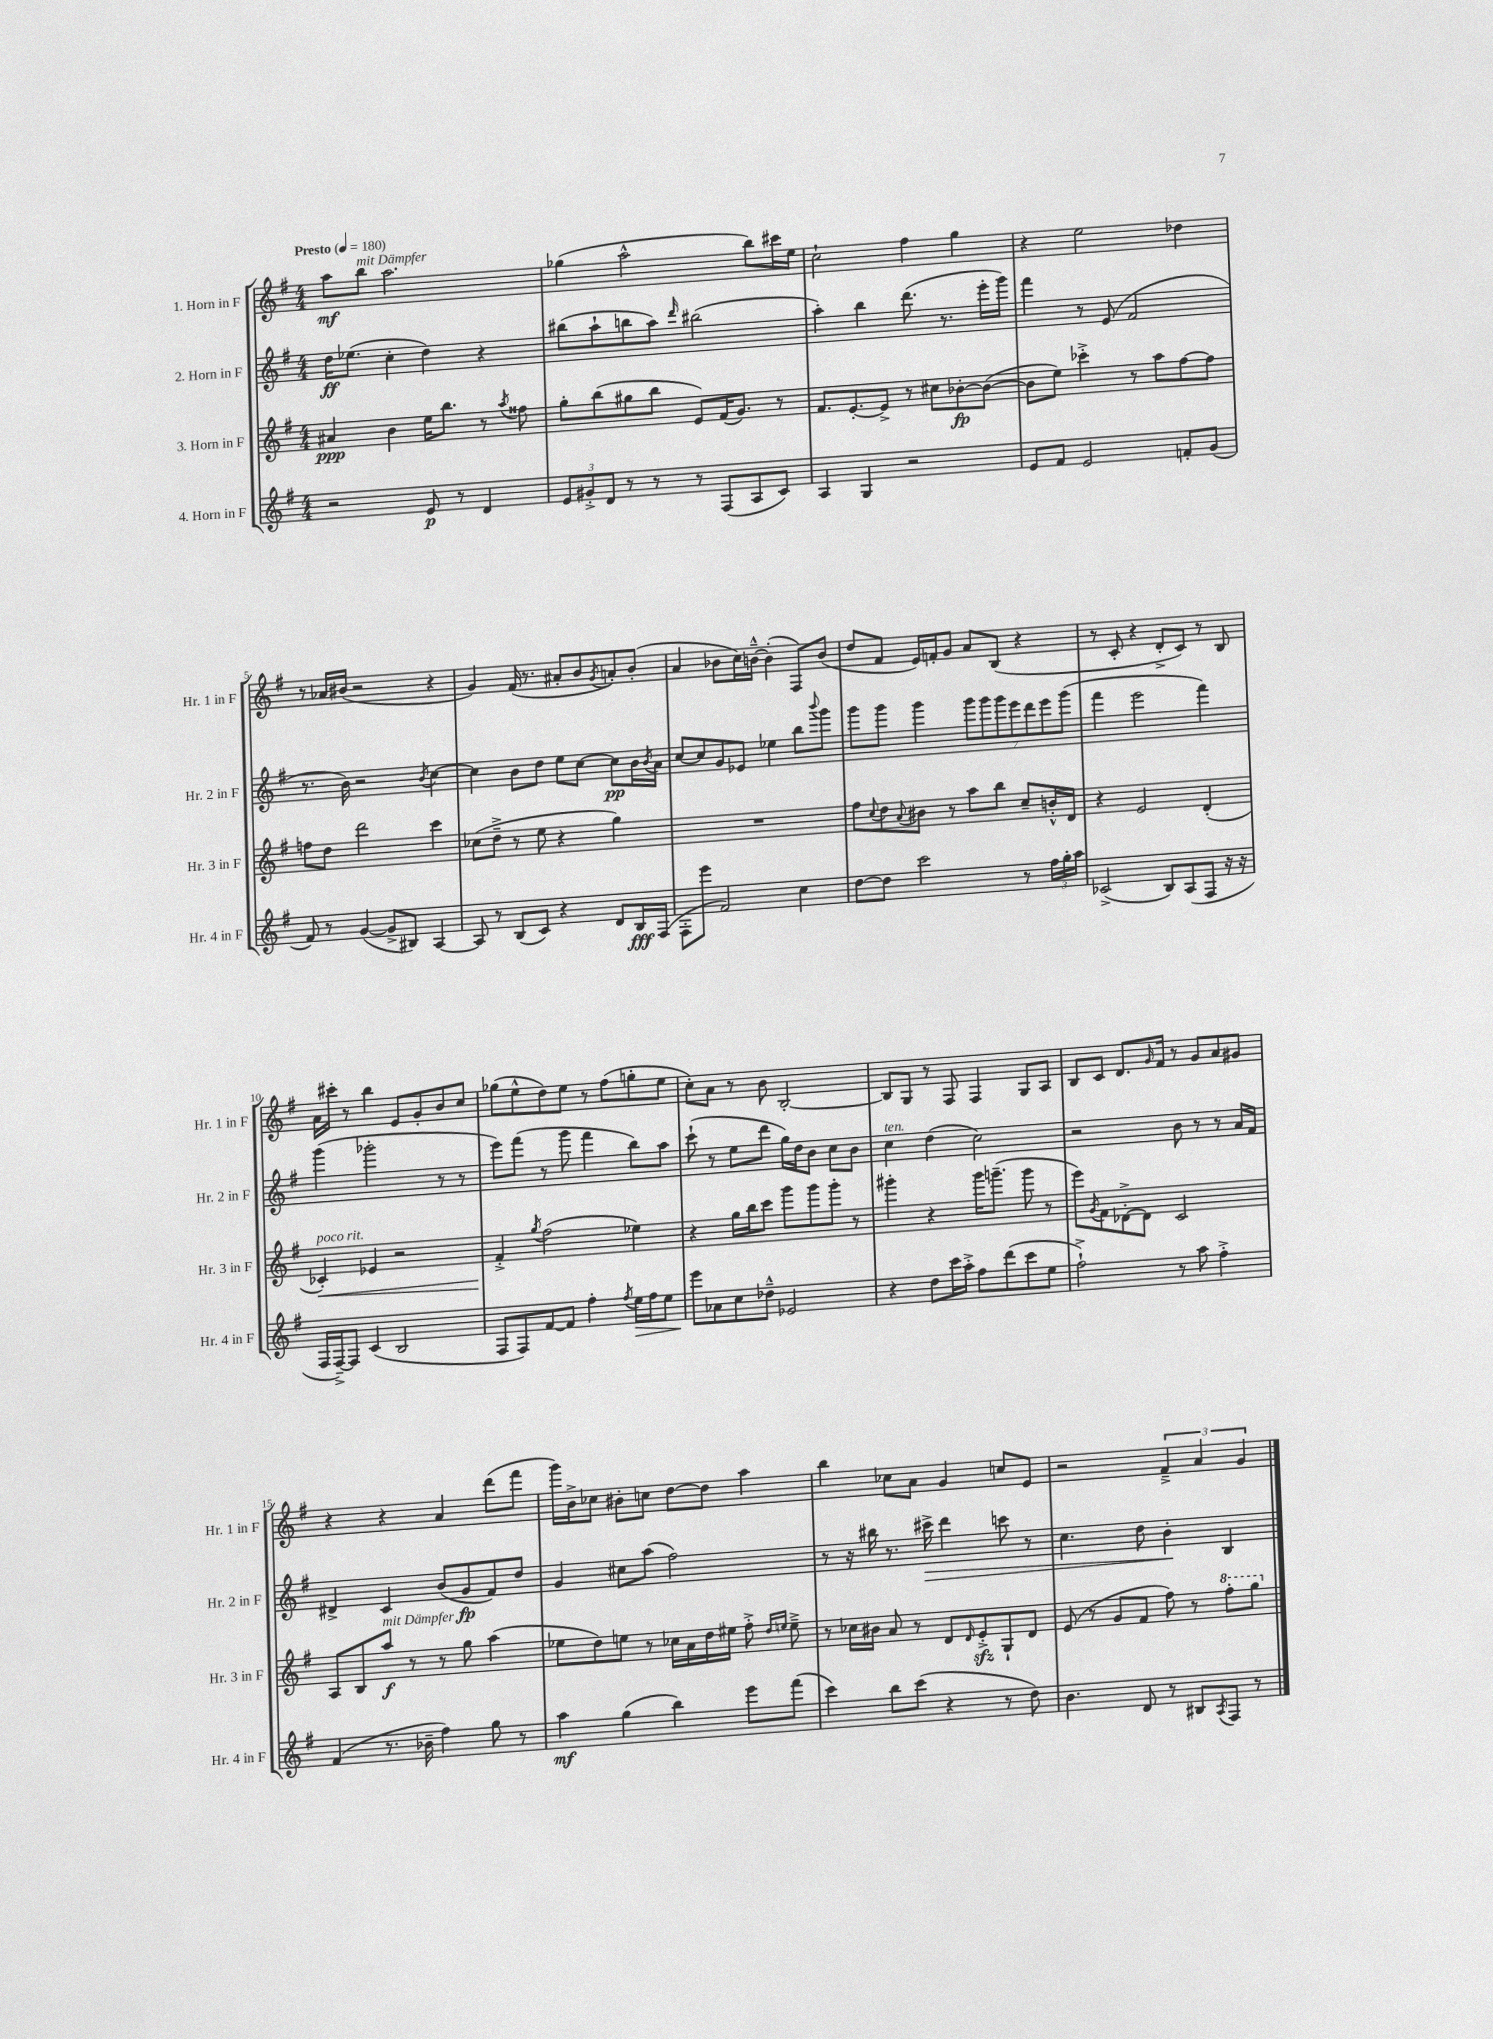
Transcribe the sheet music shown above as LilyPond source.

<<
\new StaffGroup <<
\new Staff = "s0" \with { instrumentName = "1. Horn in F" shortInstrumentName = "Hr. 1 in F" } {
    \clef treble \key g \major \numericTimeSignature \time 4/4 \tempo "Presto" 4 = 180
    a''8\mf b''8^\markup { \italic "mit Dämpfer" } a''2. |
    ges''4( a''2-^ b''8) cis'''16 e''16 |
    c''2-! fis''4 g''4 |
    r4 e''2 des''4 |
    r8 aes'16 bis'16( r2 r4 |
    g'4) fis'16( r8. ais'8-. b'8 \acciaccatura { g'8 } a'8-.) b'8-.( |
    a'4 bes'8 c''16) b'16~---^ b'4-.( fis8) b'8( |
    d''8 fis'8 e'16) f'16-. g'8 a'8 b8( r4 |
    r8 c'8-. r4 d'8-.-> c'8) r8 b8 |
    a'16 cis'''16-. r8 b''4 e'8 g'8-. b'8 c''8 |
    ges''8( e''8-^ d''8) e''8 r8 fis''8( g''8-. e''8 |
    c''8-.) a'8 r8 b'8 b2~-. |
    b8 g8 r8 fis8 fis4 g8 a8 |
    b8 c'8 d'8. \grace { g'16 } fis'16 r8 g'8 a'8 gis'8 |
    r4 r4 a'4 d'''8( fis'''8 |
    g'''16) b'16-> ces''8 bis'8-. c''8 d''8~ d''8 a''4 |
    b''4 ces''8 a'8 g'4 c''8 e'8 |
    r2 \tuplet 3/2 { fis'4---> a'4 g'4 } \bar "|." |
}
\new Staff = "s1" \with { instrumentName = "2. Horn in F" shortInstrumentName = "Hr. 2 in F" } {
    \clef treble \key g \major \numericTimeSignature \time 4/4
    d''16\ff ees''8.( c''4-. d''4) r4 |
    bis''8( a''8-! b''8 a''8) \grace { d'''16 } bis''2( |
    a''4-.) b''4 d'''8.( r8. e'''16-. g'''16) |
    fis'''4 r8 e'8( fis'2 |
    r8. b'16) r2 \acciaccatura { b'8 } c''4~ |
    c''4 b'8 d''8 e''8 c''8~ c''8\pp b'16 \acciaccatura { b'8 } a'16 |
    c''8~ c''8 g'8 ees'8 ees''4 b''8 \appoggiatura { b'''8 } g'''8 |
    g'''8 g'''8 g'''4 \tuplet 7/4 { g'''8 g'''8 g'''8 e'''8 d'''8 e'''8 g'''8( } |
    fis'''4 e'''2 fis'''4) |
    g'''4( ges'''2-. r8 r8 |
    e'''8) fis'''8( r8 g'''8 fis'''4 b''8) a''8 |
    c'''8-!( r8 e''8 d'''8 g''16) d''16 b'8 c''8 b'8 |
    c''4^\markup { \italic "ten." } d''4( c''2) |
    r2 b'8 r8 r8 a'16 fis'16 |
    dis'4-> c'4 b'8( g'8\fp fis'8) d''8 |
    g'4 cis''8 a''8( fis''2) |
    r8 r16 bis''16 r8. cis'''16->\> d'''4 c'''8 r8 |
    c''4. d''8 b'4-.\! b4 \bar "|." |
}
\new Staff = "s2" \with { instrumentName = "3. Horn in F" shortInstrumentName = "Hr. 3 in F" } {
    \clef treble \key g \major \numericTimeSignature \time 4/4
    ais'4\ppp b'4 e''16 b''8. r8 \acciaccatura { a''8 } fisis''8 |
    g''8-. b''8( gis''8 b''8 e'8) fis'16( g'8.) r8 |
    fis'8. e'8.~-. e'8-> r8 cis''8 bes'8~-.\fp bes'8~( |
    bes'8 e''8) ces'''4-.-> r8 a''8 fis''8~ fis''8 |
    f''8 d''8 d'''2 c'''4 |
    ces''8( d''8---> r8 e''8 r4 g''4) |
    R1 |
    fis''8 \appoggiatura { c''8 } d''8 \appoggiatura { a'8 } bis'8 r8 a''8 b''8 c''8-- b'16-.-^ d'16 |
    r4 e'2 d'4-.( |
    ces'4-.\<^\markup { \italic "poco rit." }) ees'4 r2 |
    fis'4-.->\! \acciaccatura { g''8 } fis''2( ees''4) |
    r4 g''16 b''16 c'''8 g'''8 g'''8 g'''8-. r8 |
    gis'''4-. r4 gis'''16 g'''8.--( g'''8 r8 |
    e'''8) \acciaccatura { g'8 } fis'8 des'8~-.-> des'8 c'2 |
    a8 b8 a''8\f^\markup { \italic "mit Dämpfer" } r8 r8 g''8 a''4( |
    ees''8 d''8) e''8 r8 ces''16 a'16 d''16 eis''16 fis''8-.-> \grace { d''16 e''16 } e''8---> |
    r8 ces''16 bis'16 a'8 r8 d'8 \grace { d'16 } e'8-.->\sfz g8-! d'8 |
    e'8( r8 g'8 fis'8 fis''8) r8 \ottava #1 fis'''8-. g'''8 \ottava #0 \bar "|." |
}
\new Staff = "s3" \with { instrumentName = "4. Horn in F" shortInstrumentName = "Hr. 4 in F" } {
    \clef treble \key g \major \numericTimeSignature \time 4/4
    r2 e'8\p r8 d'4 |
    \tuplet 3/2 { e'8 gis'8-.-> d'8 } r8 r8 r8 fis8( a8 c'8) |
    a4 g4 r2 |
    e'8 fis'8 e'2 f'8-. g'8( |
    fis'8) r8 g'4~( g'8-> bis8) a4~ |
    a8 r8 b8( c'8) r4 d'8 b16\fff fis16( |
    fis8-. e'''8 fis'2) c''4 |
    d''8~ d''8 c'''2 r8 \tuplet 3/2 { fis''16 g''16-. a''16 } |
    ces'2->( b8) a8( fis8 r16 r16 |
    fis16 fis16~--->) fis8 c'4( b2 |
    fis8 fis8) fis'8~ fis'8 fis''4-. \acciaccatura { fis''8 } e''16\> fis''16 e''8 |
    e'''8\! aes'8 c''8 des''8---^ ees'2 |
    r4 d''8 c'''16 a''16-.-> fis''8 d'''8( c'''8 e''8 |
    fis''2-!->) r8 a''8 fis''4-.-> |
    fis'4( r8. bes'16-- fis''4) g''8 r8 |
    a''4\mf g''4( b''4) e'''8 fis'''8( |
    c'''4) b''8 c'''8( r4 r8 d''8) |
    b'4. d'8 r8 bis8 \acciaccatura { a8 } fis8 r8 \bar "|." |
}
>>
>>
